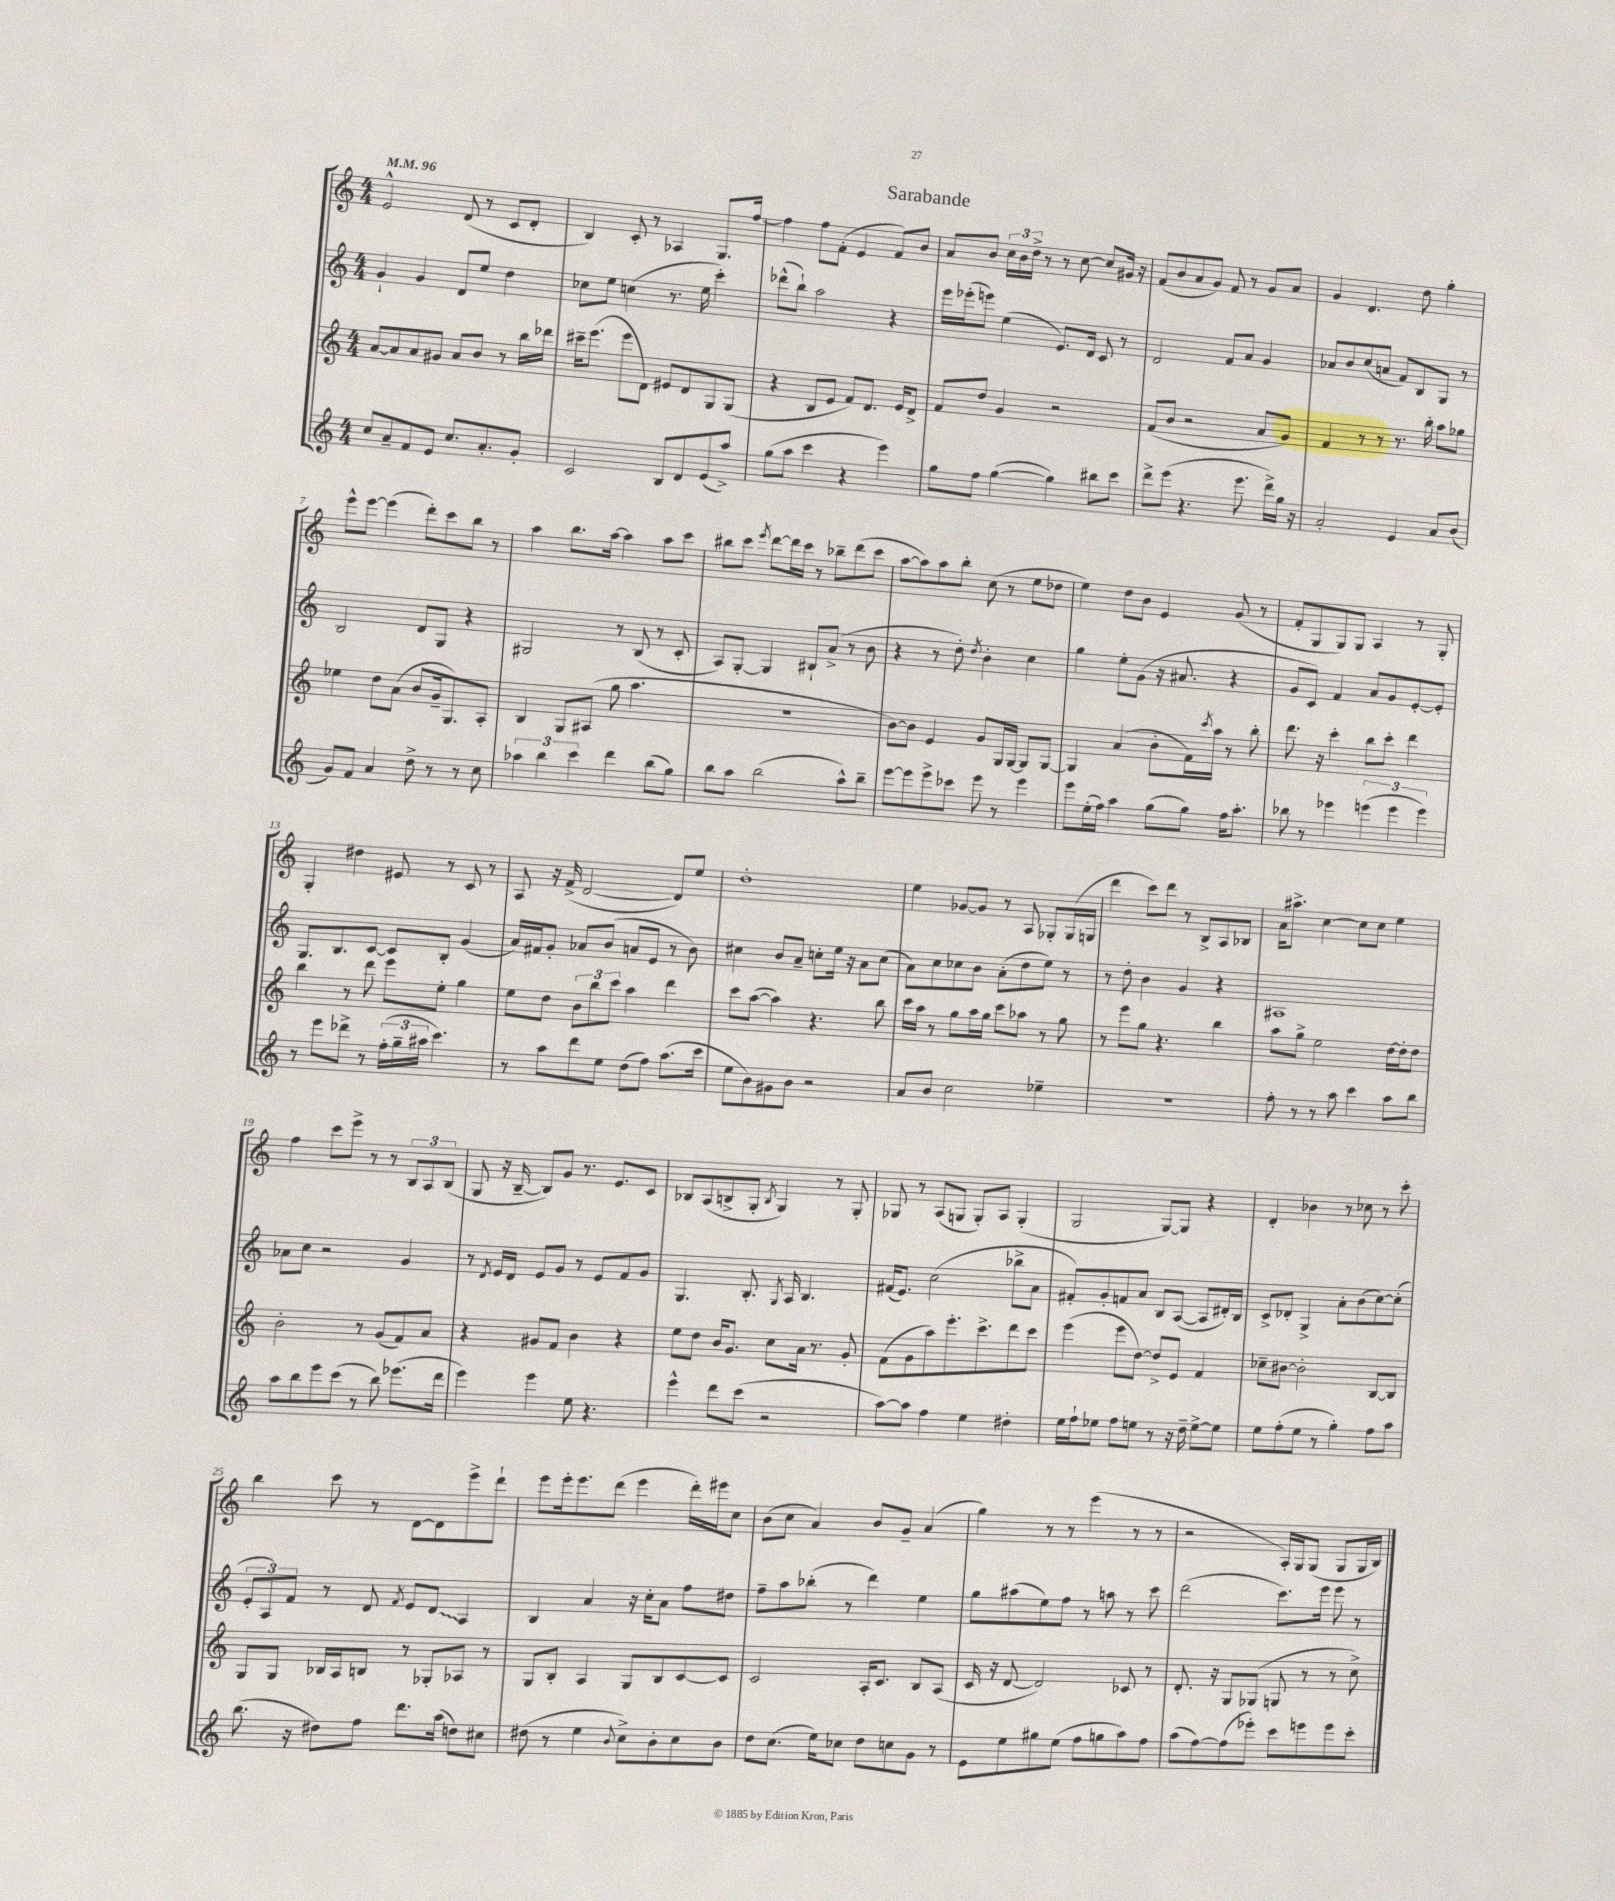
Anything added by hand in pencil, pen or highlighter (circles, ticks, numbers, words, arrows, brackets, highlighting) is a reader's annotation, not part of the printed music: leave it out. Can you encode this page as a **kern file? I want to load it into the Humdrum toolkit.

**kern	**kern	**kern	**kern
*staff4	*staff3	*staff2	*staff1
*clefG2	*clefG2	*clefG2	*clefG2
*k[]	*k[]	*k[]	*k[]
*M4/4	*M4/4	*M4/4	*M4/4
*MM96	*MM96	*MM96	*MM96
8cc/L	[8a/L	4g`/	2e^^/
8a~/	8a/]	.	.
8f/	8a/	4g/	.
8e/J	8g#/J	.	.
8.cc/L	8a/L	8d/L	(8d/
.	8b/J	8ee/J	8r
8.a'/	.	.	.
.	8r	4dd\	8c/L
8g'/J	16bb\LL	.	8d'/J
.	16ddd-\JJ	.	.
=	=	=	=
2c/	16ccc#~\LK	8cc-\L	4B/)
.	(8.eee\J	.	.
.	.	8ee\J	.
.	8eee\L	(4cc\	8c'/
.	8d\J)	.	8r
8B/L	8e#/L	8.r	4A-/
8d/	8d/	.	.
.	.	16ee\	.
(8e/	8G/	4ccc'\)	8.G/L
8aa^/J)	(8G/J	.	.
.	.	.	[16ff/Jk
=	=	=	=
(8gg\L	4r	(8ddd-^^\L	4ff\]
8aa\J	.	8bb`\J)	.
4ccc\	8B/L	2aa\	8ff\L
.	8e/J	.	(8f'\J
4r	8f/L)	.	4e/
.	8.d/J	.	.
4eee\)	.	4r	8f/L)
.	16e/LK	.	.
.	8d^/J	.	8b/J
=	=	=	=
8gg\L	8f/L	16eee\LL	8a/L
.	.	(16eee-'\J	.
8ff\J	8dd/J	8eee\J)	8b/J
([4gg\	4g/	(4ee\	24cc\LL
.	.	.	24b\
.	.	.	24dd^\JJ
.	.	.	8r
4gg\])	2r	8.e/L)	8r
.	.	.	[8cc\
.	.	16d/Jk	.
8bb#\L	.	8c/	8cc/]L
8ccc\J	.	8r	16g#/Jk
.	.	.	16r
=	=	=	=
8ddd^\L	(8f/L	2d/	(8f/L
(8eee\J	8b/J	.	8b/
4.r	2r	.	8a/
.	.	.	8g/J)
.	.	8f/L	8f/
8.eee\	.	8a/J	8r
.	8a/L	4g/	8g/L
16ddd^\LL)	.	.	.
16gg\JJ	8g/J)	.	8a/J
16r	.	.	.
=	=	=	=
2a'/	4f/	8a-/L	4g/
.	.	8b/	.
.	8r	(8cc/	4.d/
.	8r	8a/J	.
4e/	8.r	8f/L)	.
.	.	8B/	8dd\
.	16bb'\	.	.
8a/L	8aa\L	8G/J	4gg'\
(8b/J	8gg-\J	8r	.
=	=	=	=
8g/L)	4ee-\	2B/	8eee^^\L
8f/J	.	.	[8eee\J
4a/	8dd\L	.	(4eee\]
.	(8a\J	.	.
8dd^\	8b/L	8d/L	8ddd'\L)
8r	16g~/k	8G/J	8ccc\
.	8.G/)	.	.
8r	.	4r	8bb\J
8cc\	8A'/J	.	8r
=	=	=	=
6aa-\	4B/	2G#/	4aa\
6bb\	.	.	.
.	8G/L	.	8.bb\L
6ccc\	.	.	.
.	(8A#/J	.	.
.	.	.	[16aa\Jk
4ddd\	8gg\	8r	4aa\]
.	4.aa\	(8B/	.
(8bb\L	.	8r	8aa\L
8gg\J)	.	8c'/	8ccc\J
=	=	=	=
8bb\L	1r	8A/L)	8bb#\L
8aa\J	.	[8G'/J	8ccc\J
.	.	.	8qeee/
(2bb\	.	4G/]	[8ddd\L
.	.	.	16ddd\]L
.	.	.	16ccc\JJ
.	.	8B#`/L	8r
.	.	(8a^/J	8bb-~\L
8aa^^\L)	.	8r	(8ddd\
8bb~\J	.	8b\	8ccc\J
=	=	=	=
[8eee\L	[8b\L)	4r	[8aa\L
8eee\]	8b\]J	.	8aa\])
8eee^\	4e/	8r	8aa\
8ccc-\J	.	8dd'\)	8bb'\J
.	.	8qdd/	.
8eee\	8g/L	4b'\	(8cc\
8r	16G/L	.	8r
.	[16G/JJ	.	.
4eee\	8G/]L	4cc\	8ee\L
.	[8G/J	.	8dd-\J
=	=	=	=
8eee\L	4G/]	4gg\	4ee\)
(16ee'\L	.	.	.
16ff\JJ)	.	.	.
4aa\	(4a/	8ee'\L	8dd\L
.	.	(8g\J	8b\J
(8gg\L	8b'\L	16r	4e/
.	.	8.a#/	.
8gg\J)	16f\L)	.	.
.	8qccc/	.	.
.	16aa\JJ	.	.
16ff\LK	8r	4r	(8g/
8.aa'\J	.	.	.
.	8bb'\	.	8r
=	=	=	=
8bb-\	8.ddd\	8g/L	8f'/L
8r	.	8c/J)	8G/
.	16r	.	.
4eee-\	4ccc'\	4f/	8G/)
.	.	.	8G/J
(6eee\	8bb\L	8a/L	4A/
.	8ccc'\J	8g/	.
6eee\	.	.	.
.	4ddd\	[8e'/	8r
6eee\)	.	.	.
.	.	8e'/]J	8G'/
=	=	=	=
8r	4bb\	8.G/L	4G'/
8eee\L	.	.	.
.	.	8.B/	.
8ddd-^\J	8r	.	4dd#\
8r	8ddd\	[8c/J	.
(24ff'\LL	8eee\L	8c/]L	8e#/
24gg~\	.	.	.
24aa#\JJ	.	.	.
4.ccc\)	8ee'\J	8B'/J	8r
.	4gg\	(4g/	8c/
.	.	.	8r
=	=	=	=
8r	8ee\L	16a/LL)	8A/
.	.	16f#/J	.
8aa\L	8dd\J	8g'/J	16r
.	.	.	(16f^/
8ddd\	12b\L	8a-/L	[2d/
.	12bb\	.	.
8ee\J	.	(8b/J	.
.	12ccc\J	.	.
(8dd\L	4aa\	8a/L	.
8ff\J)	.	8e/J	.
(8.aa\L	4ddd\	8r	8d/]L)
.	.	8b\)	8ee/J
16ccc\Jk	.	.	.
=	=	=	=
8ee\L	8ccc\L	4cc#\	1dd'
8b\)	([8aa\J	.	.
8g#\	4aa\])	8b/L	.
8b\J	.	8a~/J	.
2r	4.r	8cc'\L	.
.	.	16ee\Jk	.
.	.	16r	.
.	.	8a\L	.
.	8bb\	(8cc\J	.
=	=	=	=
8a/L	16ccc\LL	8a\L)	4ee\
.	16aa\JJ	.	.
8b/J	8r	8cc\	.
2cc\	8gg\L	8cc-\	[8g-/L
.	16aa\L	8b\J	8g-/]J
.	16gg\JJ	.	.
.	8ccc\L	(8a'\L	8r
.	8aa-\J	8dd\	8A/
4ee-~\	8r	8ee\J)	8G-'/L
.	8gg\	8r	(16G-/L
.	.	.	16G/JJ
=	=	=	=
1r	8r	8r	4ddd\
.	8eee\L	8dd'\	.
.	8gg\J	4b\	8ccc\L)
.	4.r	.	8ddd\J
.	.	4g/	8r
.	.	.	8B^/L
.	4bb\	4r	8A/
.	.	.	8B-/J
=	=	=	=
8ff'\	8aa\L	1A#	16a\LK
.	.	.	8.aa#^\J
8r	8gg^\J	.	.
8r	2ee\	.	[4cc\
8aa\	.	.	.
4ccc\	.	.	8cc\]L
.	.	.	8cc\J
8aa\L	[16dd\LL	.	4ee\
.	16dd'\]J	.	.
8bb\J	8dd\J	.	.
=	=	=	=
8aa\L	2b'\	8a-\L	4ff\
8bb\	.	8cc\J	.
8eee\	.	2r	8ccc\L
(8ccc\J	.	.	8eee^\J
8r	8r	.	8r
8bb\)	(8g/L	.	8r
(8.eee-\L	8f/)	4g/	12B/L
.	.	.	12A/
.	8a/J	.	.
.	.	.	(12B/J
16ddd\Jk	.	.	.
=	=	=	=
4eee\)	4r	8r	8G/
.	.	8qd/	.
.	.	16e/LL	16r
.	.	16d/JJ	[16B~/
4eee\	8g#/L	8e/L	8B/]L)
.	8f/J	8g/J	8g/J
8ee\	4b\	8r	8.r
4.r	.	8e/L	.
.	.	.	8.e/L
.	4r	8f/	.
.	.	8g/J	8c/J
=	=	=	=
4eee^^\	8ee\L	4.G/	8B-/L
.	8dd\J	.	(8A/
8ddd\L	16b/LK	.	8B^/
.	8.g/J	.	.
(8ccc\J	.	8.B'/	8G'/J
.	.	.	8qB/
2r	8cc\L	.	4G/)
.	.	8qG/	.
.	.	16A/	.
.	16a\Jk	4.B/	.
.	8.r	.	.
.	.	.	8r
.	8g'/	.	8G'/
=	=	=	=
[8aa\L)	(8f\L	(16f#/LK	8G-/
.	.	8.e/J)	.
8aa\]J	8g\	.	8r
4ff\	8aa\)	(2cc\	(8A/L
.	8.eee'\	.	8G/J
4ee\	.	.	8G'/L)
.	8.ccc^\	.	.
.	.	.	8A/J
4dd#'\	8ddd\	8bb-^\L	(4G'/
.	8ccc\J	8a\J	.
=	=	=	=
16ee\LL	(4eee\	8f#'/L)	2G/
16ff`\J	.	.	.
8ee-\J	.	8g'/	.
8ff\L	8eee\L	8f/	.
8ee\J	[8dd\J)	8a/J	.
8r	8dd^/]L	8B/L	[8G/L)
16r	8e/J	([8A/J	8G/]J
16dd~\	.	.	.
[8ee^\L	4f/	8A/]L	4r
8ee\]J	.	16d#'/L)	.
.	.	16B/JJ	.
=	=	=	=
8ee\L	8cc-~\L	8c^/L	4d'/
(8ff'\	[8b#\J	8d-'/J	.
8ee\J	2b#'\]	4G^/	4b-\
8r	.	.	.
4gg'\)	.	8a'\L	8r
.	.	(8b\	8cc-\
8ff\L	[8B/L	[8cc\)	8r
8aa\J	8B/]J	(8cc'\]J	8ccc'\
=	=	=	=
(8.bb\	8G/L	12e'/L	4bb\
.	.	12A/)	.
.	8G/J	.	.
.	.	12f/J	.
16r	.	.	.
8dd#\L)	16B-/LL	8r	8ccc\
.	16A/J	.	.
8ff\J	8B/J	8d/	8r
.	.	8qf/	.
8.ddd\L	8r	8e/L	[8d\L
.	8G-'/L	8d/J	8d\]
(16aa\Jk	.	.	.
8dd\L)	8A-/J	4A/	8eee^\
8cc#\J	8r	.	8ddd`\J
=	=	=	=
(8dd#\	8G/L	4B/	8eee\L
8r	8B'/J	.	16eee'\k
.	.	.	8.eee\
4ee\	4A/	4a/	.
.	.	.	(8ddd\J
8qqb/	.	.	.
8cc^\L)	8G/L	16r	4eee\
.	.	16cc'\LK	.
8b'\	8B/	8a\J	.
8cc\	[8c/	8ff\L	16ddd'\LL)
.	.	.	16eee#\J
8b\J	8c/]J	8dd#\J	8cc\J
=	=	=	=
8dd\L	2c/	8ff~\L	(8b\L
(8.cc\J	.	8aa\	8cc\J
.	.	(8bb-'\J	4a/)
16ee\LK)	.	.	.
8cc-\J	.	8r	.
8dd\L	16A'/LK	4ddd\)	8b/L
.	8.c/J	.	.
8cc\	.	.	8g~/J
8g\J	8B/L	4ee\	(4a/
8r	(8A/J	.	.
=	=	=	=
8e\L	16c/	8gg\L	4gg\)
.	16r	.	.
8ee\	[8d/	(8aa#\	.
8gg#\	2d/])	8ee\)	8r
(8ee\J	.	8ff\J	8r
8ff\L	.	8r	(4eee\
8gg\	.	8aa\	.
8aa\)	8c-/	8r	8r
8ff\J	8r	8ccc\	8r
=	=	=	=
(8aa\L	8.d'/	(2ddd\	2r
[8ff\)	.	.	.
.	16r	.	.
(8ff\]	8G/L	.	.
8eee-'\J)	(8G-/J	.	.
8ccc\L	8G/	8.ccc\L)	16A'/LL)
.	.	.	16G/J
8eee\	8r	.	(8G/J
.	.	16eee\Jk	.
8eee\	8r	8eee\	8G/L
8ccc'\J	8cc^\)	8r	16G/L
.	.	.	16B/JJ)
==	==	==	==
*-	*-	*-	*-
